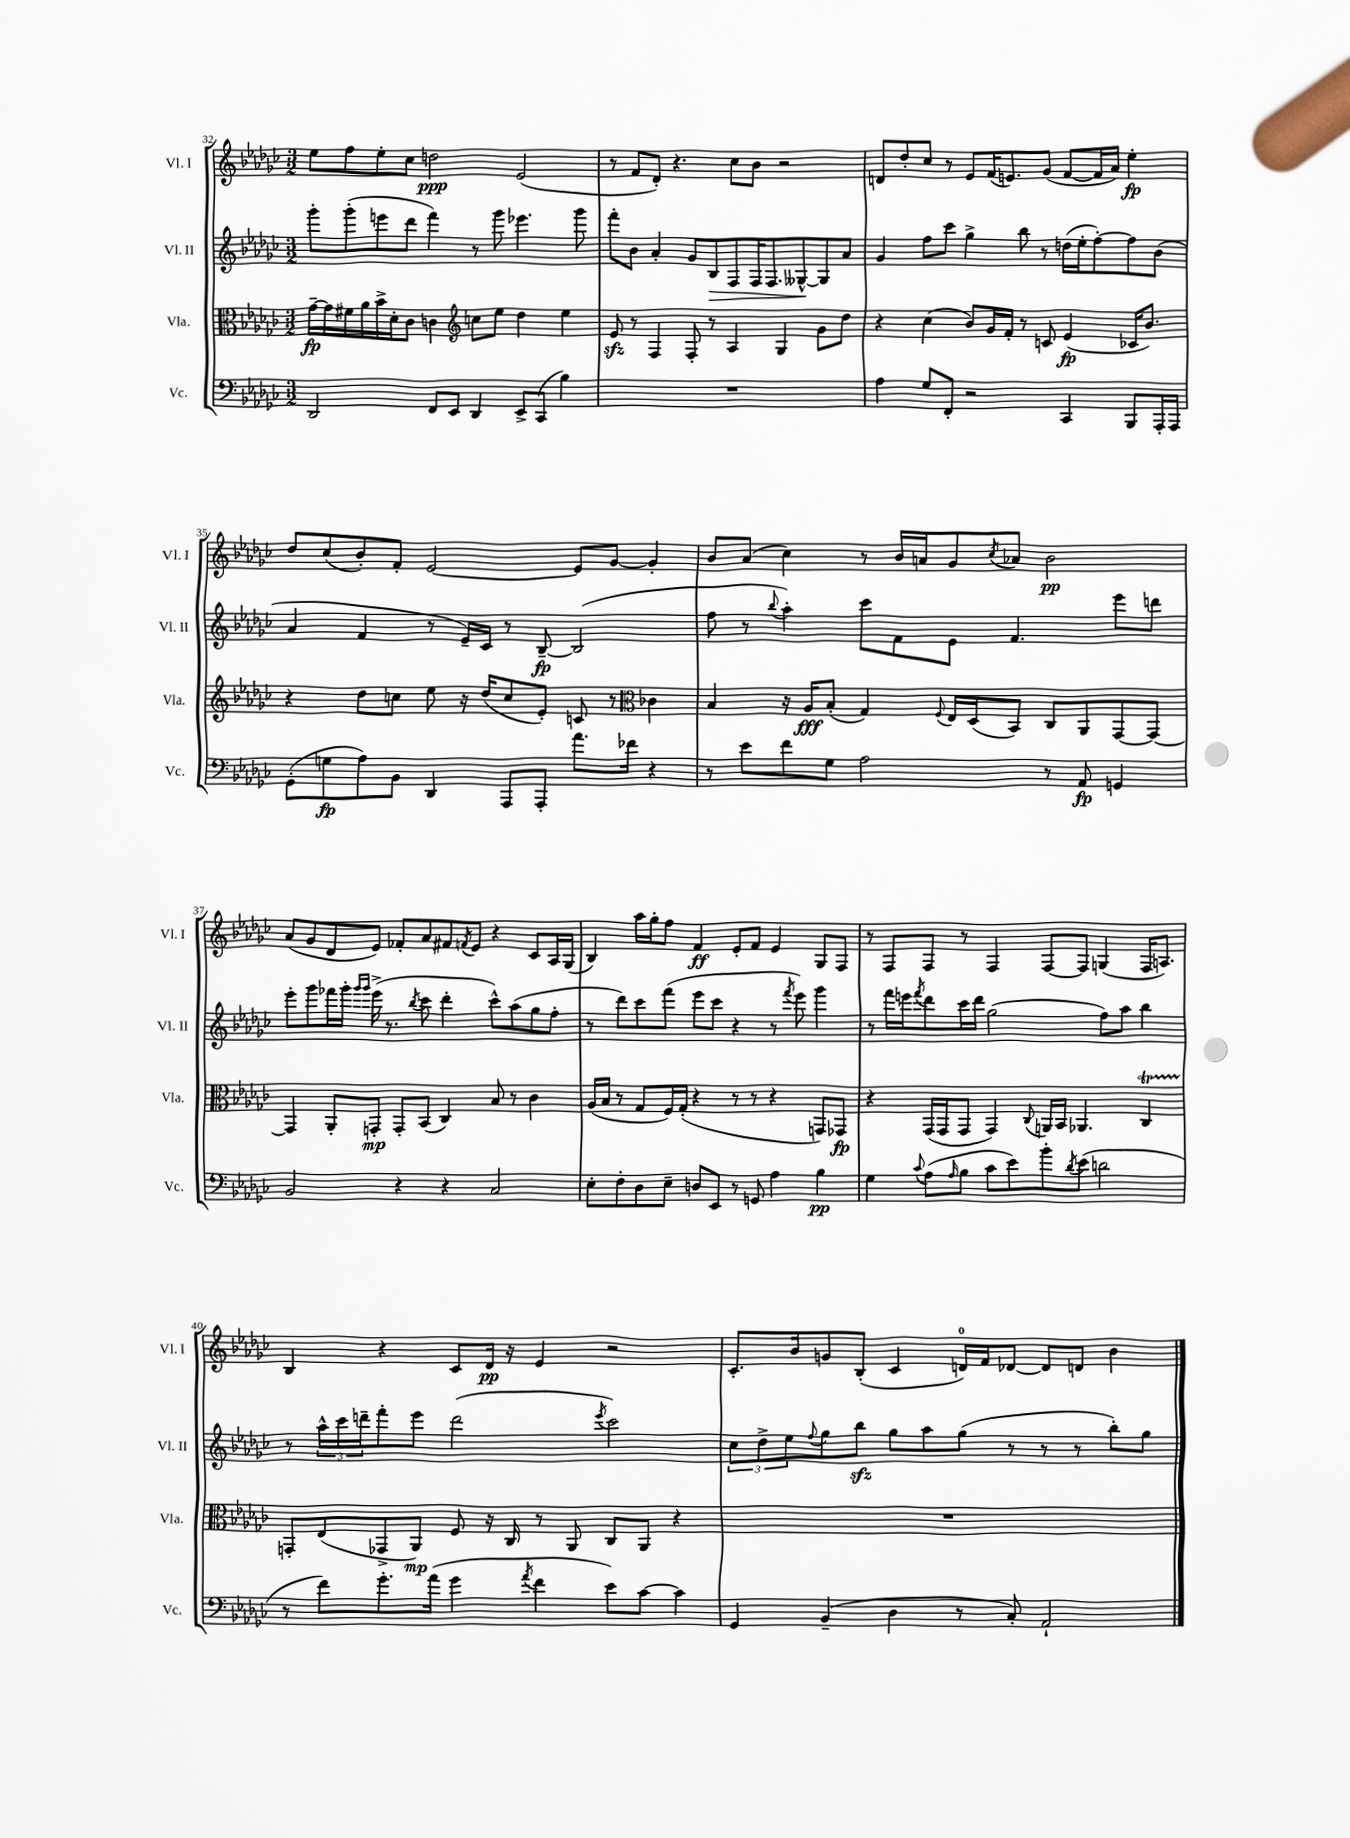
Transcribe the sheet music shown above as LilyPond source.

<<
\new StaffGroup <<
\new Staff = "s0" \with { instrumentName = "Vl. I" shortInstrumentName = "Vl. I" } {
    \clef treble \key ges \major \numericTimeSignature \time 3/2
    ees''8 f''8 ees''8-. ces''8 d''2\ppp ees'2( |
    r8 f'8 des'8-.) r4. ces''8 bes'8 r2 |
    d'8 des''8-. ces''8 r8 ees'8 f'16( e'8.) ges'8( f'8~ f'16 aes'16) ees''4-.\fp |
    des''8 ces''8( bes'8-.) f'8-. ees'2~ ees'8 ges'8~ ges'4-. |
    bes'8 aes'8( ces''4) r8 bes'16 a'16 ges'8 \acciaccatura { ces''8 } aes'8 bes'2\pp |
    aes'8( ges'8 des'8 ees'8) fes'8-. aes'8 fis'8 \acciaccatura { f'8 } ees'8 r4 ces'8 aes16 ges16( |
    bes4) aes''16 ges''16-. f''8 f'4\ff ees'8-. f'8 ees'4 ges8 f8 |
    r8 f8 f8 r8 f4 f8~ f8 g4( f16 a8.) |
    bes4 r4 ces'8 des'16\pp r16 ees'4 r2 |
    ces'8.-. bes'16 g'8 bes8-.( ces'4 d'16-0) f'16 des'8~ des'8 d'8 bes'4 \bar "|." |
}
\new Staff = "s1" \with { instrumentName = "Vl. II" shortInstrumentName = "Vl. II" } {
    \clef treble \key ges \major \numericTimeSignature \time 3/2
    ges'''8-. ges'''8-.( e'''8 des'''8 f'''4) r8 ges'''8 ees'''4. ges'''8 |
    f'''8-. bes'8 aes'4-. ges'8 bes8\> f8 f16 f8. geses8~-^\! geses8 aes'8 |
    ges'4 f''8 ces'''8 ges''4-> bes''8 r8 d''16( ees''16-. f''8~-.) f''8 bes'8( |
    aes'4 f'4 r8 ees'16--) ces'16 r8 bes8~--\fp bes2( |
    f''8 r8 \appoggiatura { bes''8 } aes''4-.) ces'''8 f'8 ees'8 f'4. ees'''8 d'''8 |
    ees'''8-. ges'''8 fes'''16 ges'''16-. \grace { ges'''16 ges'''16 } ees'''16->( r8. \acciaccatura { bes''8 } ces'''8 des'''4-. ces'''8-^) aes''8( ges''8 f''8-. |
    r8 des'''8) ces'''8 f'''8( ees'''8 ces'''8 r4 r8 \acciaccatura { f'''8 } ees'''8) ges'''4 |
    r8 f'''16 e'''16 \acciaccatura { f'''8 } des'''8 ces'''16 des'''16 ges''2( f''8) aes''8 bes''4 |
    r8 \tuplet 3/2 { aes''16-^ ces'''16 d'''16-- } f'''8-. ees'''8 d'''2( \acciaccatura { ees'''8 } ces'''2) |
    \tuplet 3/2 { ces''8 des''8-> ees''8 } \appoggiatura { f''8 } ges''8 bes''8\sfz ges''8 aes''8 ges''8( r8 r8 r8 bes''8-.) ges''8 \bar "|." |
}
\new Staff = "s2" \with { instrumentName = "Vla." shortInstrumentName = "Vla." } {
    \clef alto \key ges \major \numericTimeSignature \time 3/2
    ges'16~--\fp ges'16 fis'16 aes'16 bes'16-> des'16-. ces'8 c'4 \clef treble c''8 ees''8 des''4 ees''4 |
    ees'8\sfz r8 f4 f8-. r8 aes4 ges4 ges'8 des''8 |
    r4 ces''4( bes'8) ges'16 f'16-. r8 c'8 ees'4\fp( ces'16 bes'8.) |
    r4 des''8 c''8 ees''8 r16 des''16( c''8 ees'8-.) c'8 r8 \clef alto ces'4 |
    bes4 r16 aes16\fff bes8-.( ges4) \appoggiatura { f8 } ees16 des16( bes,8) ces8 aes,8 ges,8~ ges,8~ |
    ges,4 aes,8-. g,8-.\mp g,8-. bes,8( ces4) bes8 r8 ces'4 |
    aes16( bes16 r8 ges8 f16) ges16-.( r4 r8 r8 r4 g,8) ges,8\fp |
    r4 ges,16( ges,16 ges,8 ges,4) \appoggiatura { ces8 } a,16 bes,16 aes,4. ces4\startTrillSpan |
    g,8-.\stopTrillSpan ees8( ges,8-> aes,8\mp) f8 r16 ces16 r8 aes,8 ces8 aes,8 r4 |
    R1. \bar "|." |
}
\new Staff = "s3" \with { instrumentName = "Vc." shortInstrumentName = "Vc." } {
    \clef bass \key ges \major \numericTimeSignature \time 3/2
    des,2 f,8 ees,8 des,4 ees,8-> ces,8( bes4) |
    R1. |
    aes4 ges8 f,8-. r2 ces,4 bes,,8 aes,,16-. aes,,16 |
    ges,8-.( g8\fp aes8) bes,8 des,4 aes,,8 aes,,8-. aes'8. fes'16 r4 |
    r8 ees'8 f'8 ges8 aes2 r8 aes,8\fp g,4 |
    bes,2 r4 r4 ces2 |
    ees8-. f8-. des8 ees8-- d8 ees,8 r8 g,8 aes4 bes4\pp |
    ges4 \appoggiatura { ces'8 } aes8( \grace { aes16 } bes8 ces'8 ees'8) bes'8-. \acciaccatura { des'8 } ees'8( d'2 |
    r8 f'8) ges'8.-. aes'16( ges'4 \acciaccatura { aes'8 } f'4 ees'8) ces'8~ ces'4 |
    ges,4 bes,4--( des4 r8 ces8-.) aes,2-! \bar "|." |
}
>>
>>
\layout { \context { \Score currentBarNumber = #32 } }
